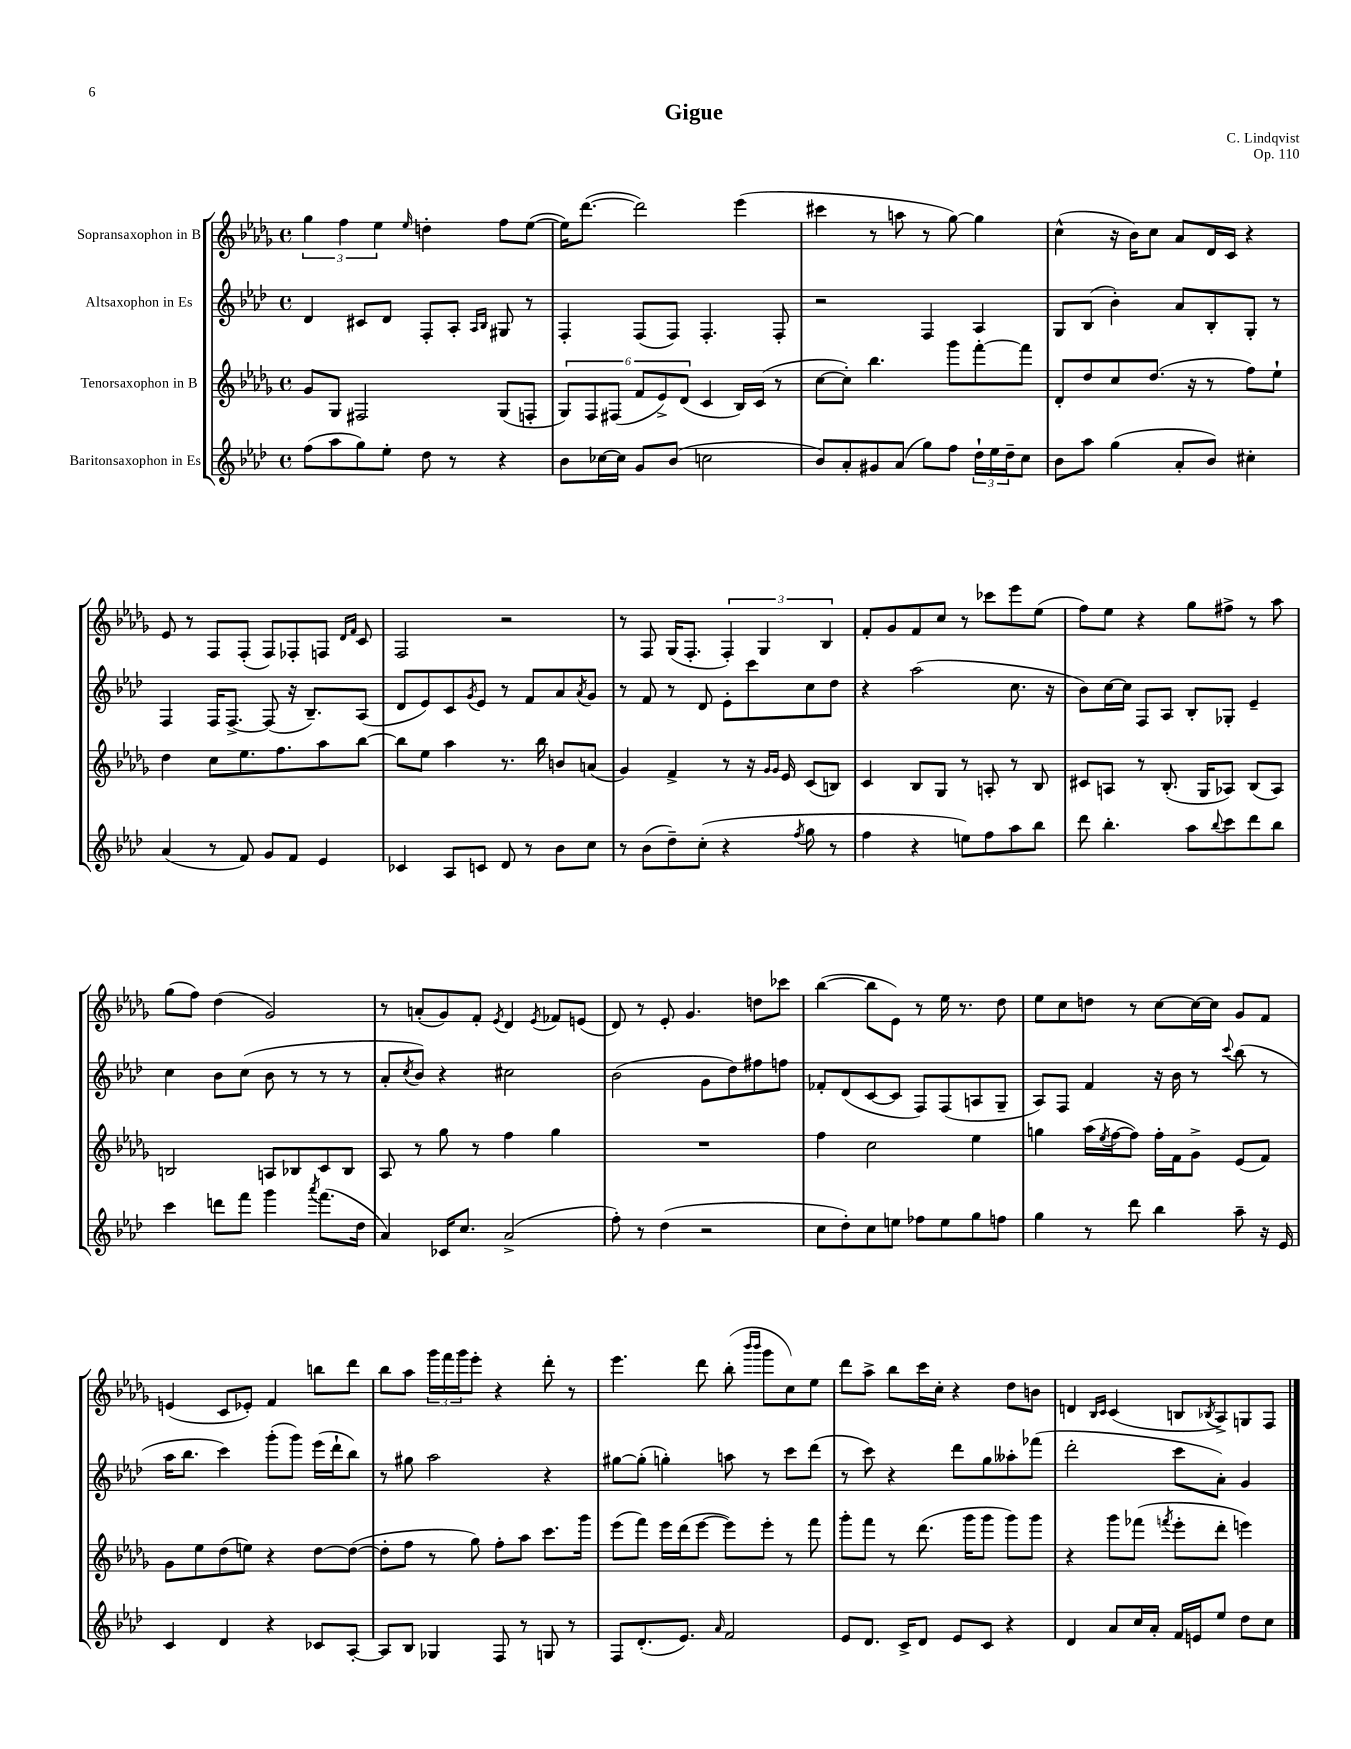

**kern	**kern	**kern	**kern
*part4	*part3	*part2	*part1
*staff4	*staff3	*staff2	*staff1
*I"Baritonsaxophon in Es	*I"Tenorsaxophon in B	*I"Altsaxophon in Es	*I"Sopransaxophon in B
*clefG2	*clefG2	*clefG2	*clefG2
*k[b-e-a-d-]	*k[b-e-a-d-g-]	*k[b-e-a-d-]	*k[b-e-a-d-g-]
*M4/4	*M4/4	*M4/4	*M4/4
*met(c)	*met(c)	*met(c)	*met(c)
=1	=1	=1	=1
(8ff\L	8g-/L	4d-/	6gg-\
8aa-\	8G-/J	.	.
.	.	.	6ff\
8gg\)	2F#X/	8c#X/L	.
.	.	.	6ee-\
8ee-'\J	.	8d-/J	.
.	.	.	16qqee-/
8dd-\	.	8F'/L	4ddn'\
8r	.	8A-'/J	.
.	.	16qqA-/LL	.
.	.	16qqB-/JJ	.
4r	(8G-/L	8G#X/	8ff\L
.	8Fn'/J	8r	([8ee-\J
=2	=2	=2	=2
8b-\L	12G-/L)	4F'/	16ee-\KL])
.	.	.	([8.ddd-\J
.	12F/	.	.
[16cc-X\L	.	.	.
.	(12F#X/J	.	.
16cc-\JJ]	.	.	.
8g/L	12f/L	(8F/L	2ddd-\])
.	12e-^/)	.	.
(8b-/J	.	8F/J)	.
.	(12d-/J	.	.
2ccn\	4c/	4.F'/	.
.	16B-/LL)	.	(4eee-\
.	(16c/JJ	.	.
.	8r	8F'/	.
=3	=3	=3	=3
8b-/L)	[8cc\L	2r	4ccc#X\
8a-'/	8cc'\J])	.	.
8g#X/	4.bb-\	.	8r
(8a-/J	.	.	8aan\
8gg\L)	.	4F/	8r
8ff\J	8ggg-\L	.	[8gg-\)
24dd-`\LL	[8fff'\	4A-/	4gg-\]
24ee-\	.	.	.
24dd-~\J	.	.	.
8cc\J	8fff\J]	.	.
=4	=4	=4	=4
8b-\L	8d-'/L	8G/L	(4cc^^\
8aa-\J	8dd-/	(8B-/J	.
(4gg\	8cc/	4b-'\)	16r
.	.	.	16b-\KL)
.	(8.dd-/J	.	8cc\J
8a-'/L	.	8a-/L	8a-/L
.	16r	.	.
8b-/J)	8r	8B-'/	16d-/L
.	.	.	16c/JJ
4cc#X'\	8ff\L)	8G'/J	4r
.	8ee-`\J	8r	.
!!LO:LB:g=z
=5	=5	=5	=5
(4a-/	4dd-\	4F/	8e-/
.	.	.	8r
8r	8cc\L	16F/KL	8F/L
.	.	[8.F^/J	.
8f/)	8.ee-\	.	(8F'/J
8g/L	.	(8F/]	8F/L)
.	8.ff\	.	.
8f/J	.	16r	8F-X'/
.	.	8.B-~/L)	.
4e-/	8aa-\	.	8Fn/J
.	.	.	16qqd-/LL
.	.	.	16qqf/JJ
.	[8bb-\J	(8A-/J	8c/
=6	=6	=6	=6
4c-X/	8bb-\L]	8d-/L	2F/
.	8ee-\J	8e-/)	.
8A-/L	4aa-\	8c/	.
.	.	8qg/	.
8cn/J	.	8e-/J	.
8d-/	8.r	8r	2r
8r	.	8f/L	.
.	16bb-\	.	.
8b-\L	8bn/L	8a-/	.
.	.	8qa-/	.
8cc\J	(8an/J	8g/J	.
=7	=7	=7	=7
8r	4g-/)	8r	8r
(8b-\L	.	8f/	8F/
8dd-~\)	4f^/	8r	(16G-/KL
.	.	.	8.F'/J
(8cc'\J	.	8d-/	.
4r	8r	8e-'\L	6F'/)
.	16r	8ccc\	.
.	.	.	6G-/
.	16qqg-/LL	.	.
.	16qqg-/JJ	.	.
.	16e-/	.	.
8qff/	.	.	.
8gg\	(8c/L	8cc\	.
.	.	.	6B-/
8r	8Bn/J)	8dd-\J	.
=8	=8	=8	=8
4ff\	4c/	4r	8f'/L
.	.	.	8g-/
4r	8B-/L	(2aa-\	8f/
.	8G-/J	.	8cc/J
8een\L)	8r	.	8r
8ff\	8An'/	.	8ccc-X\L
8aa-\	8r	8.cc\	8eee-\
8bb-\J	8B-/	.	(8ee-\J
.	.	16r	.
=9	=9	=9	=9
8ddd-\	8c#X/L	8b-\L)	8ff\L)
4.bb-'\	8An/J	[16cc\L	8ee-\J
.	.	16cc\JJ]	.
.	8r	8F/L	4r
.	(8.B-'/	8A-/J	.
8aa-\L	.	8B-'/L	8gg-\L
.	16G-/KL	.	.
8qqbb-/	.	.	.
8ccc\	8A-X/J)	8G-X'/J	8ff#X^\J
8ddd-\	(8B-/L	4e-~/	8r
8bb-\J	8A-/J)	.	8aa-\
!!LO:LB:g=z
=10	=10	=10	=10
4ccc\	2Bn/	4cc\	(8gg-\L
.	.	.	8ff\J)
8dddn\L	.	8b-\L	(4dd-\
8fff\J	.	(8cc\J	.
4ggg\	8An/L	8b-\	2g-/)
.	8B-X/	8r	.
8qaaa-/	.	.	.
(8.fff\L	8c/	8r	.
.	8B-/J	8r	.
16dd-\Jk	.	.	.
=11	=11	=11	=11
4a-/)	8A-/	8a-'/L	8r
.	.	8qcc/	.
.	8r	8b-/J)	(8an'/L
16c-X/KL	8gg-\	4r	8g-/)
8.cc/J	.	.	.
.	8r	.	8f'/J
.	.	.	8qe-/
(2a-^/	4ff\	2cc#X\	4d-/
.	.	.	8qe-/
.	4gg-\	.	8f-X/L
.	.	.	(8en/J
=12	=12	=12	=12
8ff'\)	1r	(2b-\	8d-/)
8r	.	.	8r
(4dd-\	.	.	8e-'/
.	.	.	4.g-/
2r	.	8g\L	.
.	.	8dd-\)	.
.	.	8ff#X\	8ddn\L
.	.	8ffn\J	8ccc-X\J
=13	=13	=13	=13
8cc\L	4ff\	8f-X'/L	([4bb-\
8dd-'\)	.	(8d-/	.
8cc\	2cc\	[8c/	8bb-\L]
8een\J	.	8c/J]	8e-\J)
8ff-X\L	.	8F/L)	8r
8ee\	.	(8F/	16ee-\
.	.	.	8.r
8gg\	4ee-\	8An/	.
8ffn\J	.	8G~/J	8dd-\
=14	=14	=14	=14
4gg\	4ggn\	8A-/L)	8ee-\L
.	.	8F/J	8cc\
8r	(16aa-\LL	4f/	8ddn\J
.	8qee-/	.	.
.	[16ff\J	.	.
8ddd-\	8ff\J])	.	8r
4bb-\	16ff'\LL	16r	[8cc\L
.	16f\J	16b-\	.
.	8g-^\J	8r	16cc\L_
.	.	.	16cc\JJ]
.	.	8qqccc/	.
8aa-~\	(8e-/L	(8bb-\	8g-/L
16r	8f/J)	8r	8f/J
16e-/	.	.	.
!!LO:LB:g=z
=15	=15	=15	=15
4c/	8g-\L	16aa-\KL	(4en/
.	.	8.bb-\J	.
.	8ee-\	.	.
4d-/	(8dd-\	4ccc\)	8c/L
.	8een\J)	.	8e-X'/J)
4r	4r	(8ggg'\L	4f/
.	.	8ggg\J)	.
8c-X/L	[8dd-\L	(16eee-\LL	8bbn\L
.	.	16ddd-`\J	.
[8A-'/J	(8dd-\J_	8bb-\J)	8ddd-\J
=16	=16	=16	=16
8A-/L]	8dd-'\L]	8r	8bb-\L
8B-/J	8ff\J	8gg#X\	8aa-\J
4G-X/	8r	2aa-\	24ggg-\LL
.	.	.	24fff\
.	.	.	24ggg-\J
.	8gg-\)	.	8eee-'\J
8F/	8ff'\L	.	4r
8r	8aa-\J	.	.
8Gn/	8.ccc\L	4r	8ddd-'\
8r	.	.	8r
.	16ggg-\Jk	.	.
=17	=17	=17	=17
8F/L	(8eee-\L	[8gg#X\L	4.eee-\
(8.d-'/	8fff\J)	(8gg#'\J]	.
.	16eee-\LL	4ggn'\)	.
8.e-/J)	(16ddd-\J	.	.
.	[8eee-\J	.	8ddd-\
16qqa-/	.	.	.
2f/	8eee-\L])	8aan\	(8bb-'\
.	.	.	16qqbbb-/LL
.	.	.	16qqbbb-/JJ
.	8eee-'\J	8r	8ggg-\L
.	8r	8ccc\L	8cc\)
.	8fff\	(8ddd-\J	8ee-\J
=18	=18	=18	=18
8e-/L	8ggg-'\L	8r	8ddd-\L
8.d-/J	8fff\J	8ccc\)	8aa-^\J
.	8r	4r	8bb-\L
16c^/KL	.	.	.
8d-/J	(8.ddd-\	.	16ccc\L
.	.	.	16cc'\JJ
8e-/L	.	8ddd-\L	4r
.	16ggg-\KL	.	.
8c/J	8ggg-\J	8gg\	.
4r	8ggg-\L)	8aa--X'\	8dd-\L
.	8ggg-\J	(8fff-X\J	8bn\J
=19	=19	=19	=19
4d-/	4r	2ddd-'\	4dn/
.	.	.	16qqB-/LL
.	.	.	16qqc/JJ
8a-/L	8ggg-\L	.	(4c/
16cc/L	(8fff-X\J	.	.
16a-'/JJ	.	.	.
.	8qfffn/	.	.
16f/LL	8eee-'\L	8ccc\L	8Bn/L
16en/J	.	.	.
.	.	.	8qB-X/
8ee-/J	8ddd-'\J	8a-'\J)	8A-^/)
8dd-\L	4eeen\)	4g/	8Gn/
8cc\J	.	.	8F/J
==	==	==	==
*-	*-	*-	*-
